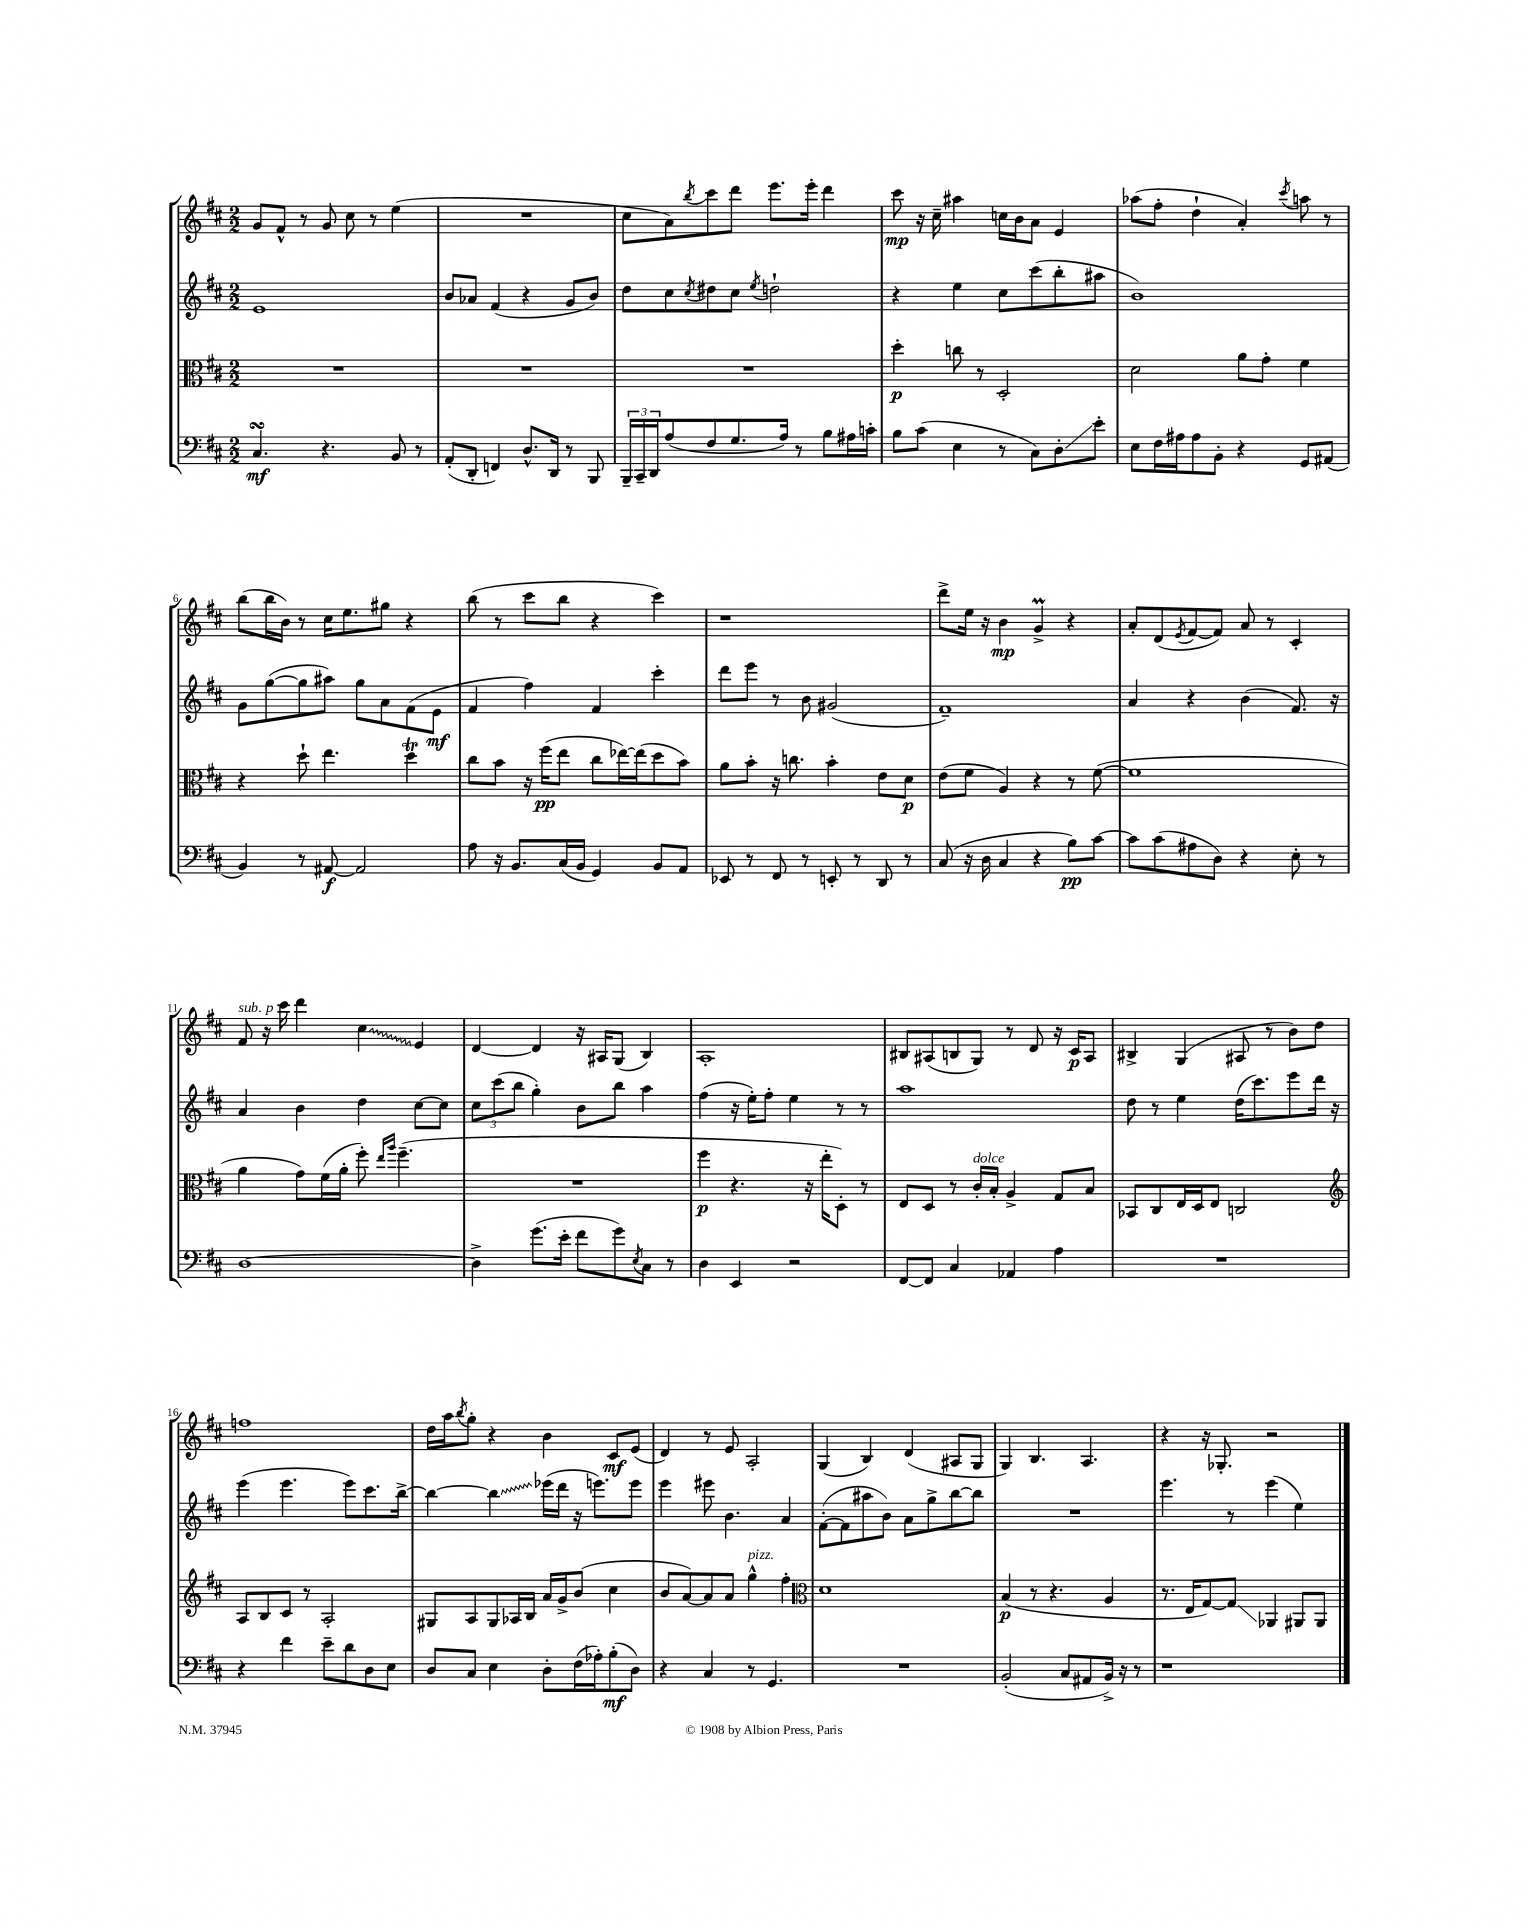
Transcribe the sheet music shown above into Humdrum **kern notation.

**kern	**kern	**kern	**kern
*staff4	*staff3	*staff2	*staff1
*clefF4	*clefC3	*clefG2	*clefG2
*k[f#c#]	*k[f#c#]	*k[f#c#]	*k[f#c#]
*M2/2	*M2/2	*M2/2	*M2/2
4.C#	1r	1e	8g
.	.	.	8f#^^
.	.	.	8r
4.r	.	.	8g
.	.	.	8cc#
.	.	.	8r
8BB	.	.	(4ee
8r	.	.	.
=	=	=	=
(8AA'	1r	8b	1r
8DD'	.	8a-	.
4FF)	.	(4f#	.
8.D^^	.	4r	.
16DD	.	.	.
8r	.	8g	.
8BBB	.	8b)	.
=	=	=	=
24BBB~	1r	8dd	8cc#
24CC#~	.	.	.
24DD	.	.	.
(8A	.	8cc#	8a)
.	.	8qcc#	8qbb
8F#	.	8dd#	8ccc#
8.G	.	8cc#	8ddd
.	.	8qee	.
.	.	2dd`	8.eee
16A)	.	.	.
8r	.	.	.
.	.	.	16eee'
8B	.	.	4ddd
16A#	.	.	.
16c'	.	.	.
=	=	=	=
8B	4dd'	4r	8ccc#
(8c#	.	.	16r
.	.	.	16cc#~
4E	8cc	4ee	4aa#
.	8r	.	.
8r	2D'	8cc#	16cc
.	.	.	16b
8C#)	.	(8ccc#	8a
8D'	.	8bb'	4e
8e'	.	8aa#	.
=	=	=	=
8E	2d	1b)	(8aa-
16F#	.	.	8ff#'
16A#	.	.	.
8A#	.	.	4dd`
8BB'	.	.	.
4r	8a	.	4a')
.	8g'	.	.
.	.	.	8qccc#
8GG	4f#	.	8aa
(8AA#	.	.	8r
=	=	=	=
4BB)	4r	8g	(8bb
.	.	([8gg	16bb
.	.	.	16b)
8r	8dd`	8gg]	8r
[8AA#	4.ee	8aa#)	16cc#
.	.	.	8.ee
2AA#]	.	8gg	.
.	.	8a	8gg#
.	4dd	(8f#	4r
.	.	8e	.
=	=	=	=
8A	8cc#	4f#	(8bb
16r	8b	.	8r
8.BB	.	.	.
.	16r	4ff#)	8ccc#
.	(16ff#	.	.
(16C#	8ee	.	8bb
16BB	.	.	.
4GG)	8cc#	4f#	4r
.	[16ee-)	.	.
.	(16ee-]	.	.
8BB	8dd	4ccc#'	4ccc#)
8AA	8b)	.	.
=	=	=	=
8EE-	8a	8ddd	1r
8r	8b'	8eee	.
8FF#	16r	8r	.
.	8.cc	.	.
8r	.	8b	.
8EE'	4b'	(2g#	.
8r	.	.	.
8DD	8e	.	.
8r	8d	.	.
=	=	=	=
(8C#	(8e	1f#~)	8ddd^
16r	8f#	.	16ee
16D	.	.	16r
4C#	4A)	.	4b
4r	4r	.	4g^
8B)	8r	.	4r
[8c#	([8f#	.	.
=	=	=	=
8c#]	1f#]	4a	8a'
(8c#	.	.	(8d
.	.	.	8qe
8A#	.	4r	[8f#
8D)	.	.	8f#])
4r	.	(4b	8a
.	.	.	8r
8E'	.	8.f#)	4c#'
8r	.	.	.
.	.	16r	.
=	=	=	=
[1D	4a	4a	8f#
.	.	.	16r
.	.	.	16ccc#
.	8g)	4b	4ddd
.	(16f#	.	.
.	16a'	.	.
.	8ff#')	4dd	4cc#
.	16qqee	.	.
.	16qqaa	.	.
.	(4.ff#~	.	.
.	.	[8cc#	4e
.	.	8cc#]	.
=	=	=	=
4D^]	1r	12cc#	[4d
.	.	(12ccc#	.
.	.	12bb	.
(8.g	.	4gg')	4d]
16e'	.	.	.
8f#	.	8b	16r
.	.	.	16A#
8g)	.	8bb	(8G
8qE	.	.	.
8C#	.	4aa	4B)
8r	.	.	.
=	=	=	=
4D	4ff#	(4ff#	1A'
4EE	4.r	16r	.
.	.	16ee')	.
.	.	8ff#'	.
2r	.	4ee	.
.	16r	.	.
.	16ee'	.	.
.	8D')	8r	.
.	8r	8r	.
=	=	=	=
[8FF#	8E	1aa	8B#
8FF#]	8D	.	(8A#
4C#	8r	.	8B
.	16c#'	.	8G)
.	16B'	.	.
4AA-	4A^	.	8r
.	.	.	8d
4A	8G	.	16r
.	.	.	16c#
.	8B	.	8A#
=	=	=	=
1r	8BB-	8dd	4B#^
.	8C#	8r	.
.	16E	4ee	(4G
.	16D	.	.
.	8E	.	.
.	2C	(16dd	8A#
.	.	8.ccc#)	.
.	.	.	8r
.	.	8eee	8b)
.	.	16ddd	8dd
.	.	16r	.
=	=	=	=
*	*clefG2	*	*
4r	8A	(4eee	1ff
.	8B	.	.
4f#	8c#	4.eee	.
.	8r	.	.
8e~	2A'	.	.
8d	.	8eee)	.
8D	.	8.ccc#	.
8E	.	.	.
.	.	[16bb^	.
=	=	=	=
8D	8G#	4bb_	16dd
.	.	.	16aa
.	.	.	8qbb
8C#	8A	.	8gg'
4E	8G#	4bb]	4r
.	16A-	.	.
.	16B	.	.
8D'	16a	(16eee-	4b
.	16g^	16ddd	.
(16F#	(8b	16r	.
16A-')	.	8.eee)	.
(8B'	4cc#	.	8c#
8D)	.	8eee	(8e
=	=	=	=
4r	8b	4eee	4d)
.	[8a)	.	.
4C#	8a]	8eee#	8r
.	8a	4.b	8e
8r	4gg^^	.	2A'
4.GG	.	.	.
.	4ff#'	4a	.
=	=	=	=
*	*clefC3	*	*
1r	1d	([8f#'	(4G
.	.	8f#]	.
.	.	8aa#	4B)
.	.	8b)	.
.	.	8a	(4d
.	.	8gg^	.
.	.	[8bb	8A#
.	.	8bb]	8G
=	=	=	=
(2BB'	(4B	1r	4G)
.	8r	.	4.B
.	4.r	.	.
8C#	.	.	.
8AA#	.	.	4.A
16BB^)	4A	.	.
16r	.	.	.
8r	.	.	.
=	=	=	=
1r	8.r	4.eee	4r
.	16E	.	.
.	[8G)	.	16r
.	.	.	8.G-'
.	8G]	8r	.
.	4AA-	(4eee	2r
.	8AA#	4ee)	.
.	8AA#	.	.
==	==	==	==
*-	*-	*-	*-
